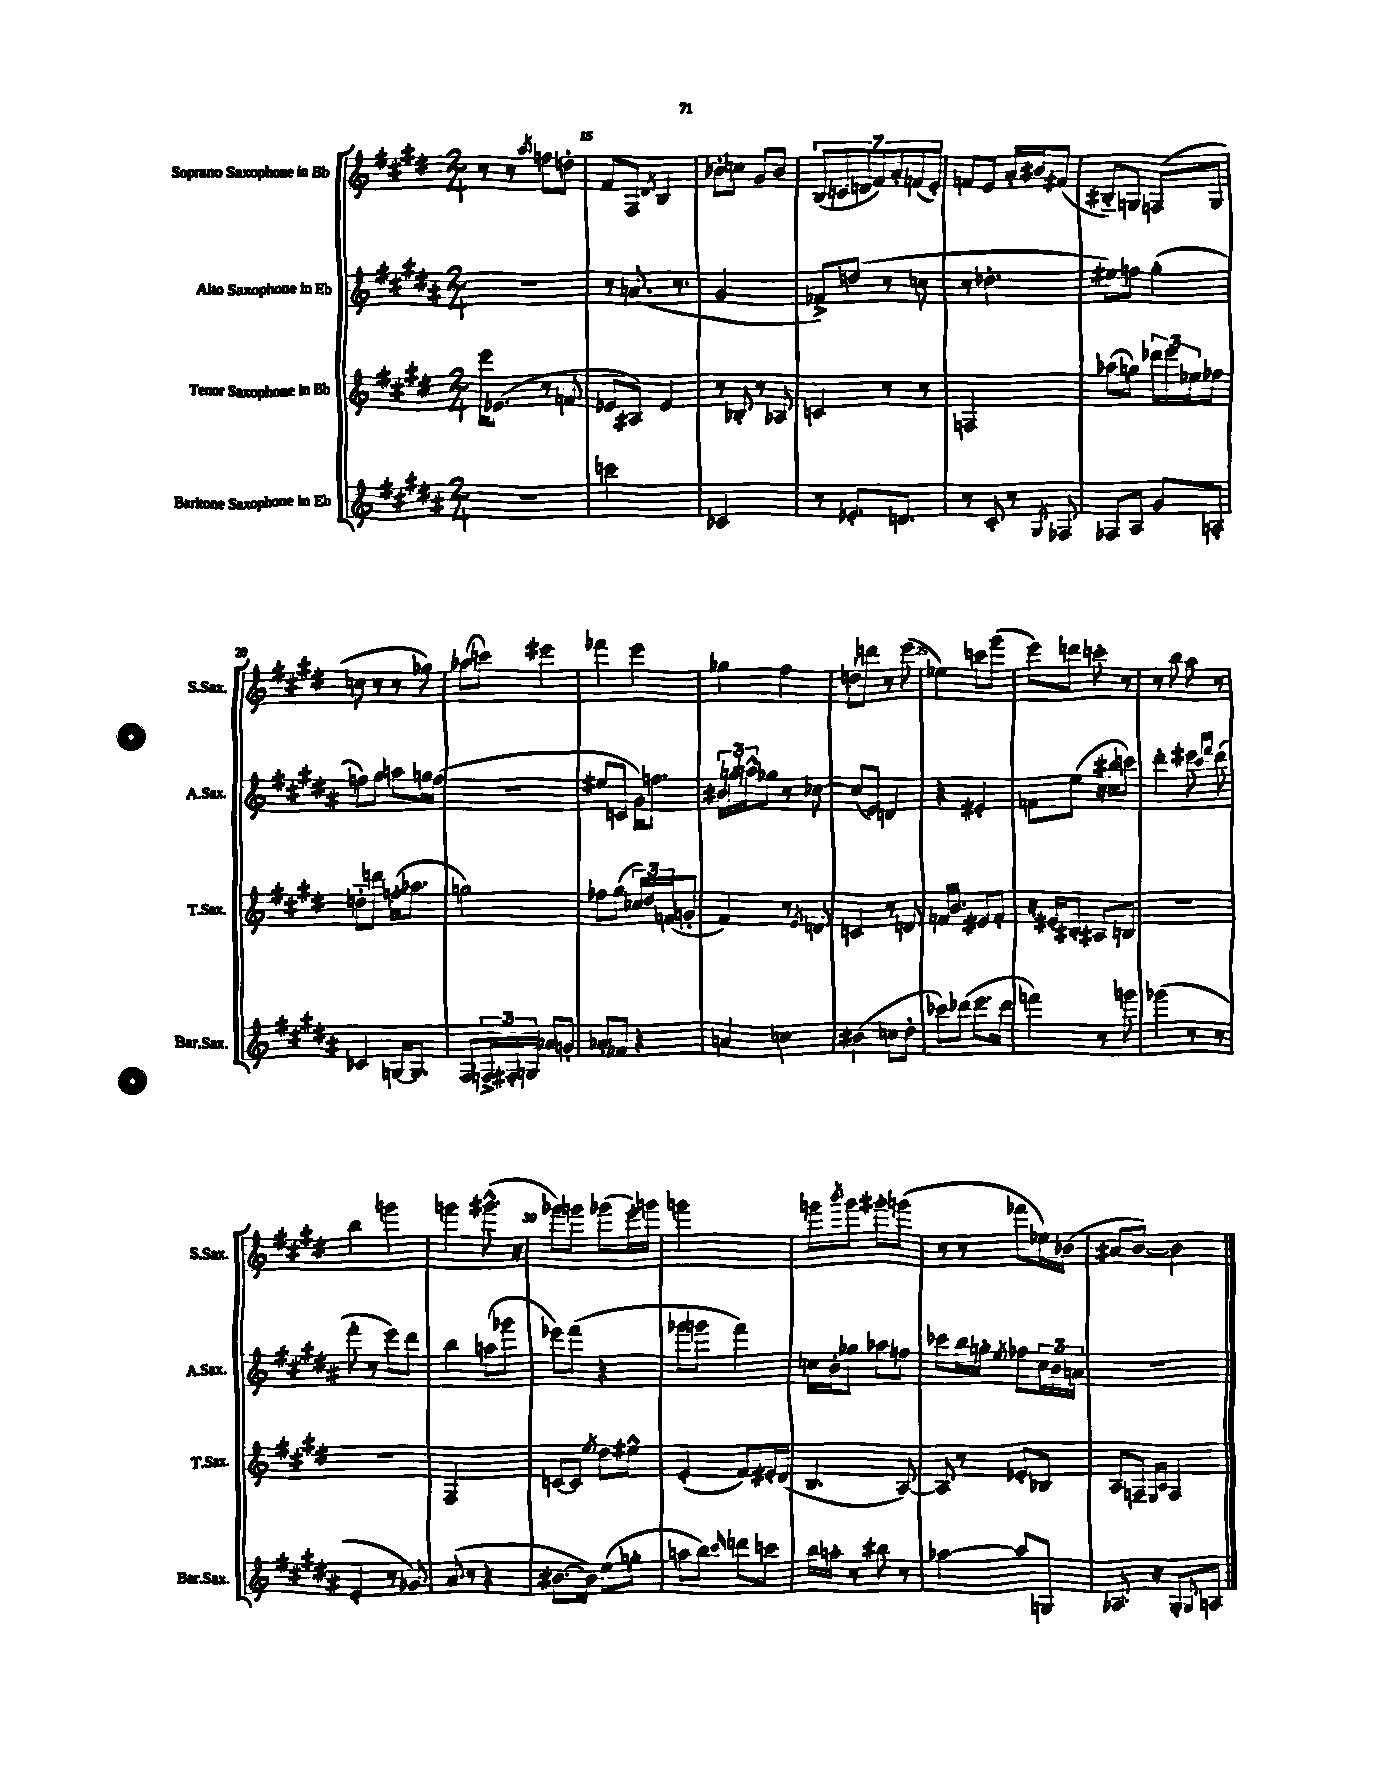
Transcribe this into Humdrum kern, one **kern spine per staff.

**kern	**kern	**kern	**kern
*part4	*part3	*part2	*part1
*staff4	*staff3	*staff2	*staff1
*I"Baritone Saxophone in Eb	*I"Tenor Saxophone in Bb	*I"Alto Saxophone in Eb	*I"Soprano Saxophone in Bb
*I'Bar.Sax.	*I'T.Sax.	*I'A.Sax.	*I'S.Sax.
*clefG2	*clefG2	*clefG2	*clefG2
*k[f#c#g#d#a#]	*k[f#c#g#d#]	*k[f#c#g#d#a#]	*k[f#c#g#d#]
*M2/4	*M2/4	*M2/4	*M2/4
=14	=14	=14	=14
2r	16eee\KL	2r	8r
.	(8.e-X\J	.	.
.	.	.	8r
.	.	.	8qaa/
.	8r	.	8ffn\L
.	8fn/	.	8ddn'\J
=15	=15	=15	=15
2cccn\	8e-X/L	8r	8f#/L
.	8A#X/J)	(8.an/	8F#/J
.	.	.	8qd#/
.	4e-/	.	4B/
.	.	8.r	.
=16	=16	=16	=16
2c-X/	8r	2g#/	8b-X'\L
.	8B-X'/	.	8ccn\J
.	8r	.	8g#/L
.	8A-X/	.	8b-/J
=17	=17	=17	=17
8r	4cn/	8f-X^/L)	(14B/L
.	.	.	14cn/
8.e-X'/L	.	(8ddn/J	.
.	.	.	14dn/
.	.	.	14f#/)
.	8r	8r	.
.	.	.	14a'/
8.dn/J	.	.	.
.	.	.	(14fn/
.	8r	8ccn\	.
.	.	.	14e'/J)
=18	=18	=18	=18
8r	2Fn/	8r	8fn/L
8c#'/	.	4.dd-X'\	8e/J
8r	.	.	16a'/LL
.	.	.	16b#X/J
8qG#/	.	.	.
8F-X/	.	.	(8f#X/J
=19	=19	=19	=19
8F-X/L	(8aa-X\L	8ee#X\L)	8B#X/L)
8A#/J	8ggn\J)	8ffn\J	8Gn/J
8g#/L	24ddd-X\LL	(4gg#'\	(8Fn/L
.	24eee\	.	.
.	24ee-X\J	.	.
8An'/J	8ff-X\J	.	8G/J
!!LO:LB:g=z
=20	=20	=20	=20
4c-X/	8ddn\L	8ffn\L)	8ccn\
.	8dddn\J	8gg#\J	8r
[16Gn/KL	(16ffn'\KL	8aan\L	8r
8.G/J]	8.aa-X\J	.	.
.	.	16ggn\L	8gg-X\)
.	.	(16ff\JJ	.
=21	=21	=21	=21
8F#/L	2ggn\)	2r	(8aa-X\L
24Fn^/L	.	.	8cccn\J)
24F#X'/	.	.	.
24Gn/JJ	.	.	.
8a-X/L	.	.	4eee#X\
8gn'/J	.	.	.
=22	=22	=22	=22
8a-X'/L	8ff-X\L	8ee#X/L	4fff-X\
8f-X/J	(8gg#\J	8cn/J	.
4r	24cc-X/LL)	16g#\KL)	4eee\
.	24dd#/	.	.
.	.	8.ffn\J	.
.	(24fn/J	.	.
.	8gn'/J	.	.
=23	=23	=23	=23
4an/	4f#/)	24b#X\LL	4gg-X\
.	.	24ggn'\	.
.	.	24aan^^\J	.
.	.	8gg-X\J	.
4ccn\	8r	8r	4ff#\
.	8qe/	.	.
.	8dn/	[8cc-X\	.
=24	=24	=24	=24
(4b#X\	4cn/	(8cc-/L]	8ddn`\L
.	.	8e/J)	8dddn\J
8ccn\L	8r	4dn/	8r
8dd#'\J	8dn/	.	(8eee\
=25	=25	=25	=25
8ccc-X\L)	16fn/KL	4r	4ee-X\)
.	8.b/J	.	.
(8ddd-X\J	.	.	.
8.eee\L	8e#X/L	4e#X'/	8cccn\L
.	8f'/J	.	(8ggg#\J
16ddd-\Jk	.	.	.
=26	=26	=26	=26
4fffn\)	16r	8fn\L	8eee\L)
.	16e#X'/KL	.	.
.	8B#X'/J	(8ee\J	8dddn\J
8r	8A#X/L	16r	8cccn'\
.	.	16bb#X\KL	.
8gggn\	8Bn/J	8cccn\J)	8r
=27	=27	=27	=27
(4ggg-X\	2r	4ddd#'\	8r
.	.	.	8bb\
8r	.	8eee#X\	8aa\
.	.	16qqccc#/LL	.
.	.	16qqfff#/JJ	.
8r	.	(8ddd#\	8r
!!LO:LB:g=z
=28	=28	=28	=28
4e'/	2r	8fff#'\	4bb\
.	.	8r	.
8r	.	8eee\L)	4gggn\
8g-X/)	.	8ddd#\J	.
=29	=29	=29	=29
(8a#/	2F#/	4bb\	4gggn\
8r	.	.	.
4r	.	(8aan\L	(8.ggg#X^^\
.	.	8ggg-X\J	.
.	.	.	16r
=30	=30	=30	=30
[8.b#X\L	[8cn/L	8eee-X\L)	8ggg-X\L)
.	8c/J]	(8fff#\J	8gggn\J
16b#\Jk])	.	.	.
.	8qee/	.	.
(8ee\L	8dd#\L	4r	(8ggg-X\L
8ggn'\J	8ee#X^^\J	.	16eee'\L)
.	.	.	16gggn\JJ
=31	=31	=31	=31
8aan\L	(4e'/	8ggg-X\L	2gggn\
8bb\J)	.	8gggn\J	.
16qqccc#/	.	.	.
8dddn\L	8f#/L)	4fff#\)	.
8cccn\J	16e#X'/L	.	.
.	(16d#/JJ	.	.
=32	=32	=32	=32
16bb\LL	4.B/	16ccn\LL	8gggn\L
16aan'\JJ	.	16b'\J	.
.	.	.	8qbbb/
8r	.	8gg-X\J	8ggg\J
8bb#X\	.	8aa-X\L	8ggg#X'\L
8r	[8A/)	8ffn\J	(8gggn\J
=33	=33	=33	=33
[4aa-X\	8A/]	8ccc-X\L	8r
.	8r	16bb\L	8r
.	.	16ggn'\JJ	.
.	.	8qee/	.
8aa-/L]	8e-X'/L	8ff-X\L	8fff-X\L
8Gn/J	8B-X/J	24cc#\L	16ee-X\L)
.	.	24b\	.
.	.	.	(16b-X\JJ
.	.	24an\JJ	.
=34	=34	=34	=34
8.A-X/	8A/L	2r	8a#X/L
.	8Fn~/J	.	[8b/J)
16r	.	.	.
.	16qqE/LL	.	.
.	16qqA/JJ	.	.
8G#'/L	4F/	.	4b\]
8qqG#/	.	.	.
8An/J	.	.	.
==	==	==	==
*-	*-	*-	*-
